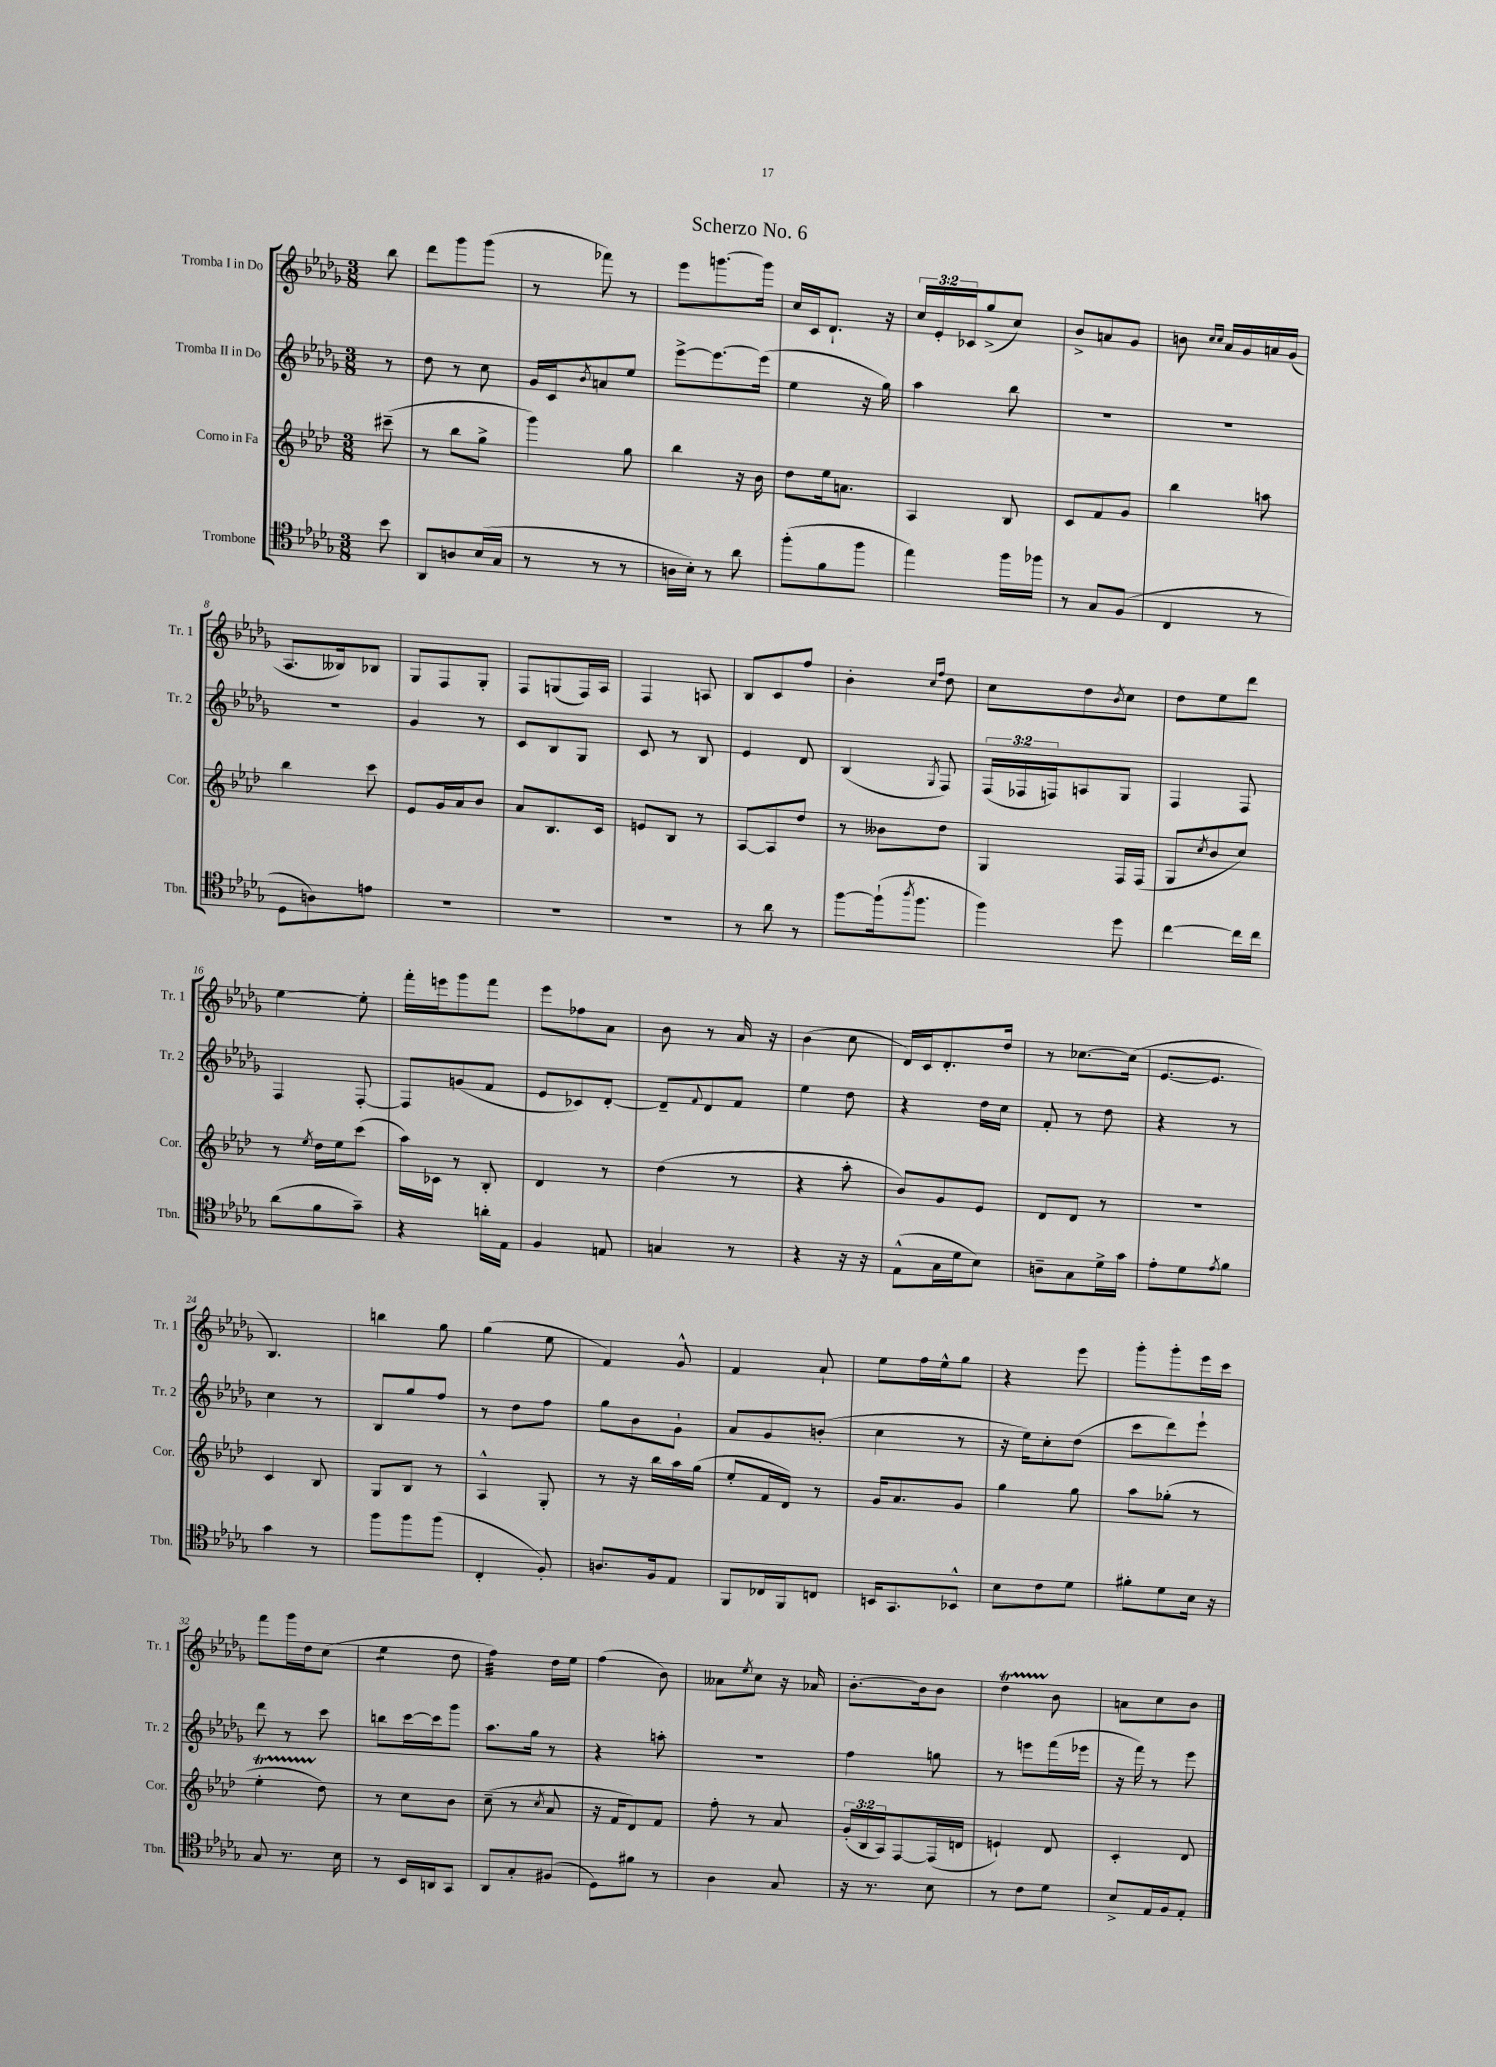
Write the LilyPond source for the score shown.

\header { title = "Scherzo No. 6" }
<<
\new StaffGroup <<
\new Staff = "s0" \with { instrumentName = "Tromba I in Do" shortInstrumentName = "Tr. 1" } {
    \clef treble \key des \major \numericTimeSignature \time 3/8 \override Staff.TupletNumber.text = #tuplet-number::calc-fraction-text \partial 8
    bes''8 |
    des'''8 ges'''8 ges'''8( |
    r8 fes'''8) r8 |
    ees'''8 g'''8.~ g'''16 |
    c''16 c'16 des'8.-! r16 |
    \tuplet 3/2 { c''16 ees'16-. ces'16 } ges''8->( c''8) |
    bes'8-> a'8 ges'8 |
    b'8 \grace { c''16 c''16 } aes'16 ges'16 a'16 ges'16( |
    aes8. beses16) bes8 |
    ges8 f8 ges8-. |
    f8 g8( f16) aes16 |
    f4 a8 |
    bes8 c'8 f''8 |
    bes'4-. \grace { c''16 f''16 } des''8 |
    c''8 des''8 \acciaccatura { bes'8 } c''8 |
    des''8 ees''8 des'''8 |
    ees''4~ ees''8-. |
    f'''16-. e'''16 ges'''8 f'''8 |
    ees'''8 fes''8 aes'8 |
    bes'8 r8 aes'16 r16 |
    bes'4( c''8 |
    des'16) c'16 des'8.-. des''16 |
    r8 ces''8.~ ces''16( |
    ees'8.~ ees'8. |
    bes4.) |
    b''4 ges''8 |
    ges''4( ees''8 |
    f'4) ges'8-^ |
    f'4 aes'8-! |
    ees''8 f''16 ees''16-^ ges''8 |
    r4 ees'''8 |
    ges'''8-. ges'''8-. ees'''16 c'''16 |
    f'''8 ges'''16 des''16 c''8( |
    ees''4:8 des''8 |
    f''4:32) des''16 ees''16 |
    f''4( bes'8) |
    aeses'8 \acciaccatura { ees''8 } c''8 r16 aes'16 |
    bes'8.~-. bes'16 bes'8 |
    des''4\startTrillSpan bes'8\stopTrillSpan |
    a'8 c''8 bes'8 \bar "|." |
}
\new Staff = "s1" \with { instrumentName = "Tromba II in Do" shortInstrumentName = "Tr. 2" } {
    \clef treble \key des \major \numericTimeSignature \time 3/8 \override Staff.TupletNumber.text = #tuplet-number::calc-fraction-text \partial 8
    r8 |
    des''8 r8 c''8 |
    ges'16 c'16 \acciaccatura { bes'8 } a'8 ees''8 |
    ees'''8~-> ees'''8.~ ees'''16( |
    ees''4 r16 ges''16) |
    aes''4 bes''8 |
    R4. |
    R4. |
    R4. |
    ges'4 r8 |
    c'8 bes8 ges8 |
    c'8 r8 bes8 |
    ees'4 des'8 |
    bes4( \acciaccatura { ges8 } f8) |
    \tuplet 3/2 { f16( fes16 f16) } a8 ges8 |
    f4 f8 |
    f4 f8~-. |
    f8 g'8( f'8 |
    ees'8 ces'8) des'8~-. |
    des'8-- \appoggiatura { f'8 } des'8 f'8 |
    ees''4 des''8 |
    r4 des''16 c''16 |
    f'8-. r8 des''8 |
    r4 r8 |
    c''4 r8 |
    bes8 ges''8 f''8 |
    r8 des''8 f''8 |
    ges''8 bes'8 ges'8-! |
    aes'8 ges'8 b'8-.( |
    c''4 r8 |
    r16 ees''16) c''8-. des''8( |
    c'''8 des'''8) ees'''8-! |
    des'''8 r8 c'''8 |
    b''8 c'''16~ c'''16 ges'''8 |
    aes''8. ges''16 r8 |
    r4 a''8-. |
    R4. |
    f''4 g''8 |
    r8 e'''8 f'''16( ees'''16 |
    r16 f'''16) r8 ees'''8 \bar "|." |
}
\new Staff = "s2" \with { instrumentName = "Corno in Fa" shortInstrumentName = "Cor." } {
    \clef treble \key aes \major \numericTimeSignature \time 3/8 \override Staff.TupletNumber.text = #tuplet-number::calc-fraction-text \partial 8
    cis'''8--( |
    r8 bes''8 g''8-> |
    g'''4) g''8 |
    bes''4 r16 bes'16 |
    des''8 ees''16 a'8. |
    aes4 bes8 |
    c'8 f'8 g'8 |
    bes''4 a''8 |
    bes''4 c'''8 |
    ees'8 g'16 aes'16 bes'8 |
    aes'8 bes8. c'16 |
    e'8 bes8 r8 |
    aes8~ aes8 des''8 |
    r8 beses'8 des''8 |
    g4 f16 f16( |
    g8 \acciaccatura { c''8 } bes'8 c''8) |
    r8 \acciaccatura { ees''8 } des''16 ees''16 c'''8( |
    aes''16) ces'16 r8 bes8-. |
    des'4 r8 |
    des''4( r8 |
    r4 aes''8-. |
    bes'8) g'8 ees'8 |
    des'8 des'8 r8 |
    R4. |
    c'4 bes8 |
    g8 bes8 r8 |
    aes4-^ g8-. |
    r8 r16 bes''16 aes''16 g''16( |
    ees''8-. f'16 des'16) r8 |
    g'16 aes'8. g'8 |
    g''4 g''8 |
    aes''8 ges''8-.( r8 |
    ees''4-.\startTrillSpan des''8\stopTrillSpan) |
    r8 c''8 bes'8 |
    c''8--( r8 \acciaccatura { c''8 } aes'8 |
    r16 f'16 des'8) f'8 |
    f''8-. r8 aes'8 |
    \tuplet 3/2 { g'16-.( bes16 aes16) } f8~ f16( d'16 |
    e'4-!) des'8 |
    c'4-. des'8 \bar "|." |
}
\new Staff = "s3" \with { instrumentName = "Trombone" shortInstrumentName = "Tbn." } {
    \clef tenor \key des \major \numericTimeSignature \time 3/8 \partial 8
    bes'8 |
    aes,8 a8 bes16( ges16 |
    r8 r8 r8 |
    a16 bes16-.) r8 aes'8 |
    f''8-.( f'8 f''8 |
    ees''4) f''16 fes''16 |
    r8 ges8 f8( |
    c4 r8 |
    des8 a8) e'8 |
    R4. |
    R4. |
    R4. |
    r8 aes'8 r8 |
    f''8~ f''16-!( \acciaccatura { aes''8 } f''8. |
    f''4) des''8 |
    c''4~ c''16 c''16 |
    aes'8( f'8 ges'8--) |
    r4 a'16-. ees16 |
    f4 e8 |
    g4 r8 |
    r4 r16 r16 |
    ees8-^( ges16 des'16 bes8) |
    a8-- ges8 des'16-> ges'16 |
    ees'8-. des'8 \acciaccatura { ees'8 } f'8 |
    ges'4 r8 |
    f''8 f''8 f''8( |
    c4-. f8-.) |
    a8. f16 ees8 |
    f,8 ces16 f,16 c8 |
    b,16 ges,8. bes,8-^ |
    bes8 c'8 des'8 |
    fis'8-. des'8 bes16 r16 |
    ges8 r8. bes16 |
    r8 bes,16 a,16 ges,8 |
    aes,8 ges8-. fis8( |
    des8) fis'8 r8 |
    aes4 ges8 |
    r16 r8. bes8 |
    r8 c'8 des'8 |
    bes8-> ees16 f16 ees8-. \bar "|." |
}
>>
>>
